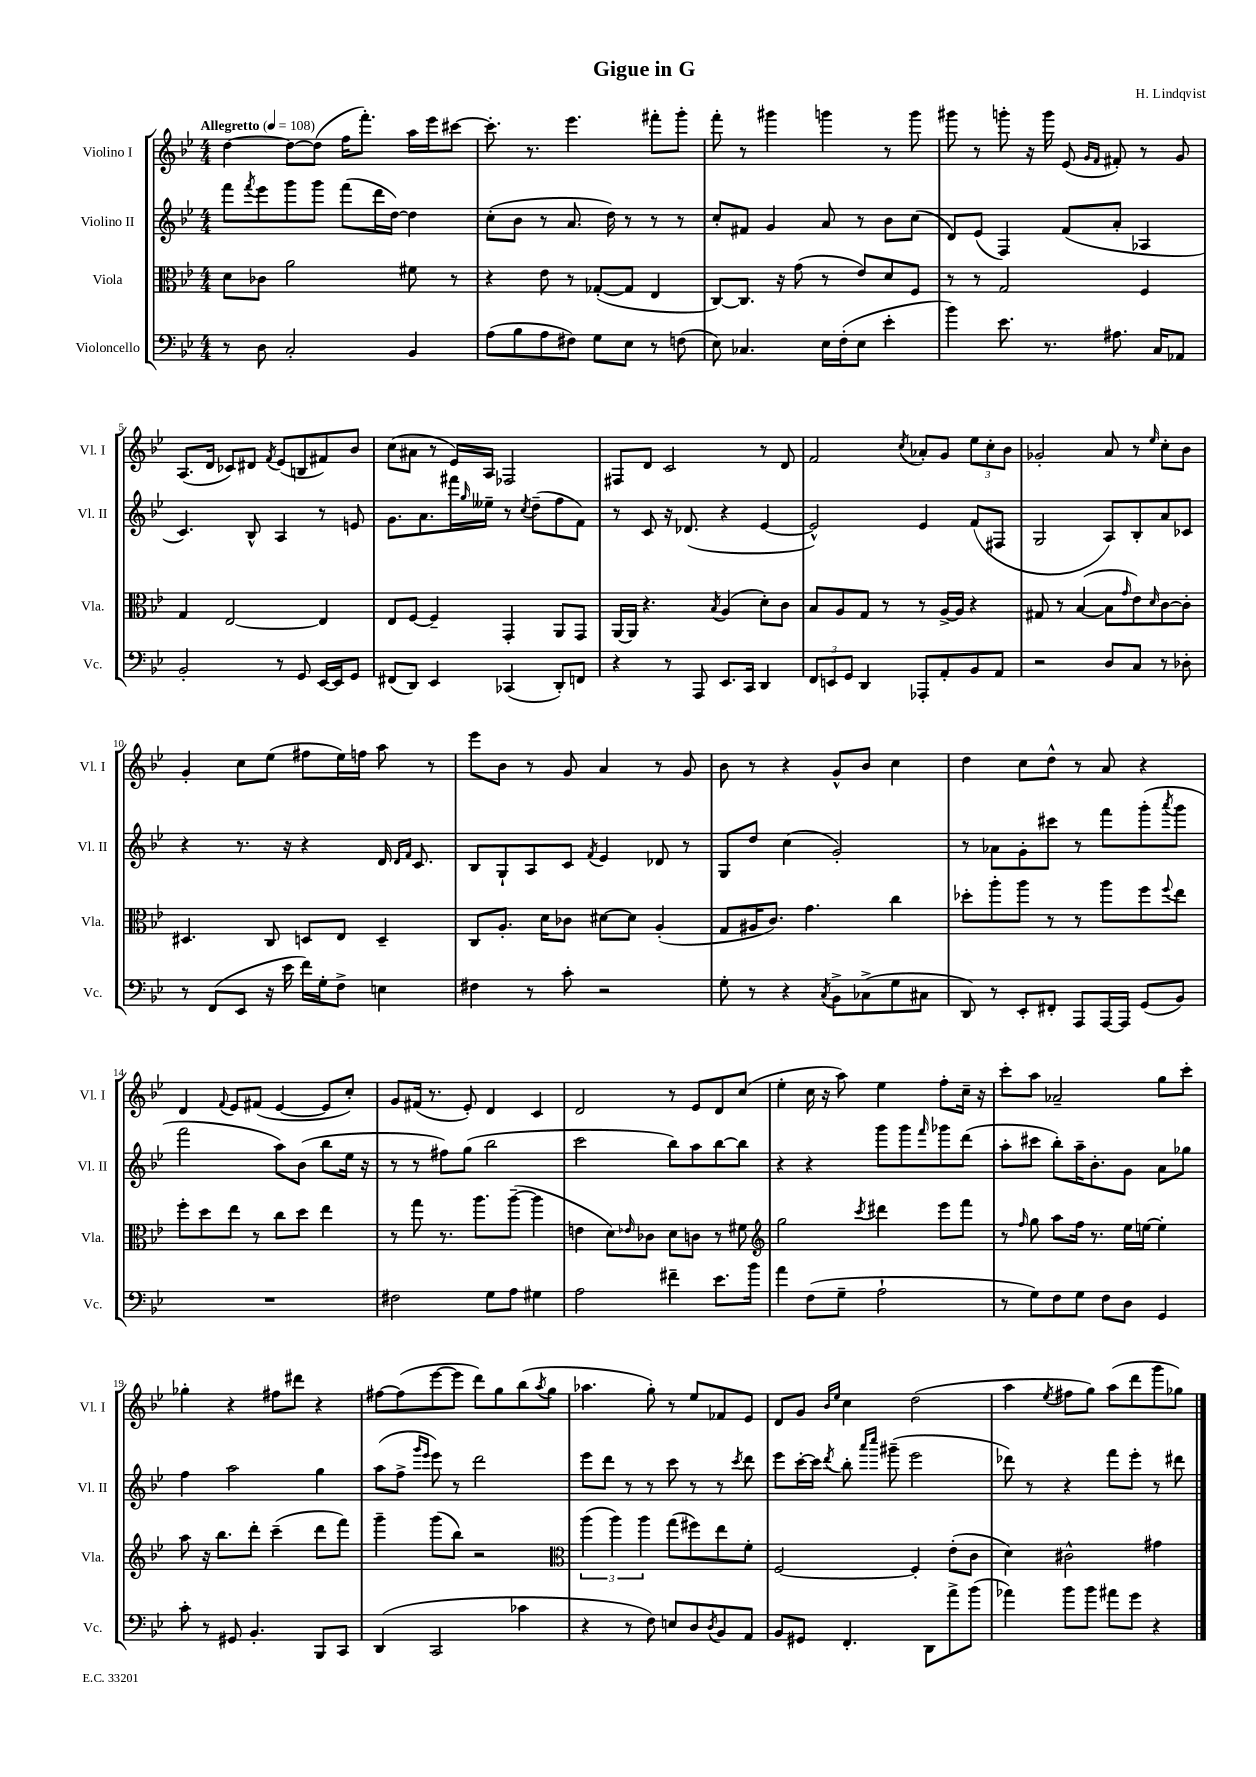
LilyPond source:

\header { title = "Gigue in G" composer = "H. Lindqvist" }
<<
\new StaffGroup <<
\new Staff = "s0" \with { instrumentName = "Violino I" shortInstrumentName = "Vl. I" } {
    \clef treble \key bes \major \numericTimeSignature \time 4/4 \tempo "Allegretto" 4 = 108
    d''4~ d''8~ d''8( f''16 f'''8.-.) a''16 ees'''16 cis'''8~ |
    cis'''8.-. r8. ees'''4. fis'''8-. g'''8-. |
    f'''8-. r8 gis'''4 g'''4 r8 g'''8 |
    gis'''8 r8 g'''8-. r16 g'''16 ees'8( \grace { g'16 f'16 } fis'8-.) r8 g'8 |
    a8.( d'16 ces'8) dis'8 \acciaccatura { f'8 } ees'8( b8 fis'8) bes'8 |
    c''8( ais'8 r8 ees'16) a16 fes2 |
    fis8 d'8 c'2 r8 d'8 |
    f'2 \acciaccatura { c''8 } aes'8-. g'8 \tuplet 3/2 { ees''8 c''8-. bes'8 } |
    ges'2-. a'8 r8 \grace { ees''16 } c''8-. bes'8 |
    g'4-. c''8 ees''8( fis''8 ees''16) f''16 a''8 r8 |
    ees'''8 bes'8 r8 g'8 a'4 r8 g'8 |
    bes'8 r8 r4 g'8-^ bes'8 c''4 |
    d''4 c''8 d''8-^ r8 a'8 r4 |
    d'4 \appoggiatura { f'8 } ees'8 fis'8( ees'4~ ees'8 c''8-.) |
    g'8 fis'16( r8. ees'8-.) d'4 c'4 |
    d'2 r8 ees'8 d'8 c''8( |
    ees''4-. c''16 r16 a''8) ees''4 f''8-. c''16-- r16 |
    c'''8-. a''8 aes'2-- g''8 c'''8-. |
    ges''4-. r4 fis''8 dis'''8 r4 |
    fis''8~ fis''8( ees'''8~ ees'''8 d'''8) g''8 bes''8( \acciaccatura { a''8 } g''8 |
    aes''4. g''8-.) r8 ees''8 fes'8 ees'8 |
    d'8 g'8 \grace { bes'16 ees''16 } c''4 d''2( |
    a''4 \acciaccatura { ees''8 } fis''8 g''8) a''8( d'''8 g'''8 ges''8) \bar "|." |
}
\new Staff = "s1" \with { instrumentName = "Violino II" shortInstrumentName = "Vl. II" } {
    \clef treble \key bes \major \numericTimeSignature \time 4/4
    f'''8 \acciaccatura { f'''8 } ees'''8 g'''8 g'''8 f'''8( d'''16 d''16~) d''4 |
    c''8-.( bes'8 r8 a'8. d''16) r8 r8 r8 |
    c''8-. fis'8 g'4 a'8 r8 bes'8 c''8( |
    d'8) ees'8( f4) f'8( a'8-. aes4 |
    c'4.) bes8-^ a4 r8 e'8 |
    g'8. a'8. fis'''16 \grace { g''16 } eeses''16-- r8 \acciaccatura { c''8 } d''8--( f''8 f'8) |
    r8 c'8 r16 des'8.( r4 ees'4~ |
    ees'2-^) ees'4 f'8( fis8 |
    g2 a8) bes8-. a'8 ces'8 |
    r4 r8. r16 r4 d'16 \grace { d'16 f'16 } c'8. |
    bes8 g8-! a8 c'8 \acciaccatura { f'8 } ees'4 des'8 r8 |
    g8 d''8 c''4( g'2-.) |
    r8 aes'8 g'8-. cis'''8 r8 f'''8 g'''8-.( \acciaccatura { a'''8 } g'''8 |
    f'''2 a''8) bes'8( bes''8 ees''16 r16 |
    r8 r8 fis''8) g''8( bes''2 |
    c'''2 bes''8) a''8 bes''8~ bes''8 |
    r4 r4 g'''8 g'''8 \grace { f'''16 } ges'''8 d'''8( |
    a''8-. cis'''8 bes''8-.) a''16-- bes'8.-. g'8 a'8 ges''8 |
    f''4 a''2 g''4 |
    a''8( f''8-> \grace { g'''16 ees'''16 } ees'''8) r8 d'''2 |
    ees'''8 d'''8 r8 r8 c'''8 r8 r8 \acciaccatura { c'''8 } d'''8 |
    ees'''8 c'''16~-. c'''16 \acciaccatura { d'''8 } bes''8-. \grace { a'''16 c''''16 } gis'''8--( ees'''2 |
    des'''8) r8 r4 f'''8 ees'''8-. r8 dis'''8 \bar "|." |
}
\new Staff = "s2" \with { instrumentName = "Viola" shortInstrumentName = "Vla." } {
    \clef alto \key bes \major \numericTimeSignature \time 4/4
    d'8 ces'8 a'2 fis'8 r8 |
    r4 ees'8 r8 ges8~-.( ges8 ees4 |
    c8~) c8. r16 g'8( r8 ees'8) d'8 f8 |
    r8 r8 g2 f4 |
    g4 ees2~ ees4 |
    ees8 f8~ f4-- g,4-. a,8 g,8 |
    a,16~ a,16 r4. \acciaccatura { bes8 } a4( d'8-.) c'8 |
    bes8 a8 g8 r8 r8 a16~-> a16 r4 |
    gis8 r8 bes4~( bes8 \grace { g'16 } ees'8) \grace { d'16 } c'8~ c'8-. |
    dis4. c8 d8 ees8 d4-- |
    c8 a8.-. d'16 ces'8 dis'8~ dis'8 a4-.( |
    g8 ais16 c'8.) g'4. c''4 |
    des''8-. a''8-. a''8 r8 r8 a''8 f''8 \appoggiatura { f''8 } ees''8 |
    f''8-. d''8 ees''8 r8 c''8 d''8 ees''4 |
    r8 g''8 r8. a''8. a''8~--( a''4 |
    e'4 d'8) \grace { ees'16 } ces'8 d'8 c'8 r8 fis'8 |
    \clef treble g''2 \acciaccatura { c'''8 } dis'''4 ees'''8 f'''8 |
    r8 \grace { f''16 } g''8 a''8 f''16 r8. ees''16 e''16~ e''4-. |
    a''8 r16 bes''8. d'''8-. c'''4--( d'''8 f'''8) |
    g'''4-- g'''8( bes''8) r2 |
    \clef alto \tuplet 3/2 { a''4( a''4) a''4 } g''8( fis''8) ees''8 f'8-. |
    f2~ f4-. ees'8-.( c'8 |
    d'4) cis'2-^ gis'4 \bar "|." |
}
\new Staff = "s3" \with { instrumentName = "Violoncello" shortInstrumentName = "Vc." } {
    \clef bass \key bes \major \numericTimeSignature \time 4/4
    r8 d8 c2-. bes,4 |
    a8( bes8 a8 fis8) g8 ees8 r8 f8( |
    ees8) ces4. ees16 f16-.( ees8 ees'4-. |
    bes'4) ees'8. r8. ais8. c16 aes,8 |
    bes,2-. r8 g,8 ees,16~ ees,16 g,8 |
    fis,8( d,8) ees,4 ces,4( d,8-.) f,8 |
    r4 r8 a,,8 ees,8. c,16 d,4 |
    \tuplet 3/2 { f,8 e,8 g,8 } d,4 aes,,8-. a,8-. bes,8 a,8 |
    r2 d8 c8 r8 des8-. |
    r8 f,8( ees,8 r16 ees'16 f'16) g16-. f8-> e4 |
    fis4 r8 c'8-. r2 |
    g8-. r8 r4 \acciaccatura { c8 } bes,8-> ces8->( g8 cis8 |
    d,8) r8 ees,8-. fis,8-. a,,8 a,,16~ a,,16 g,8( bes,8) |
    R1 |
    fis2 g8 a8 gis4 |
    a2 fis'4-- ees'8. bes'16 |
    a'4 f8( g8-- a2-! |
    r8 g8) f8 g8 f8 d8 g,4 |
    c'8-. r8 gis,8 bes,4.-. bes,,8 c,8 |
    d,4( c,2 ces'4 |
    r4 r8 f8) e8 d8 \acciaccatura { d8 } bes,8 a,8 |
    bes,8 gis,8 f,4.-. d,8 a'8-> bes'8( |
    aes'4) bes'8 bes'8 ais'8 g'8 r4 \bar "|." |
}
>>
>>
